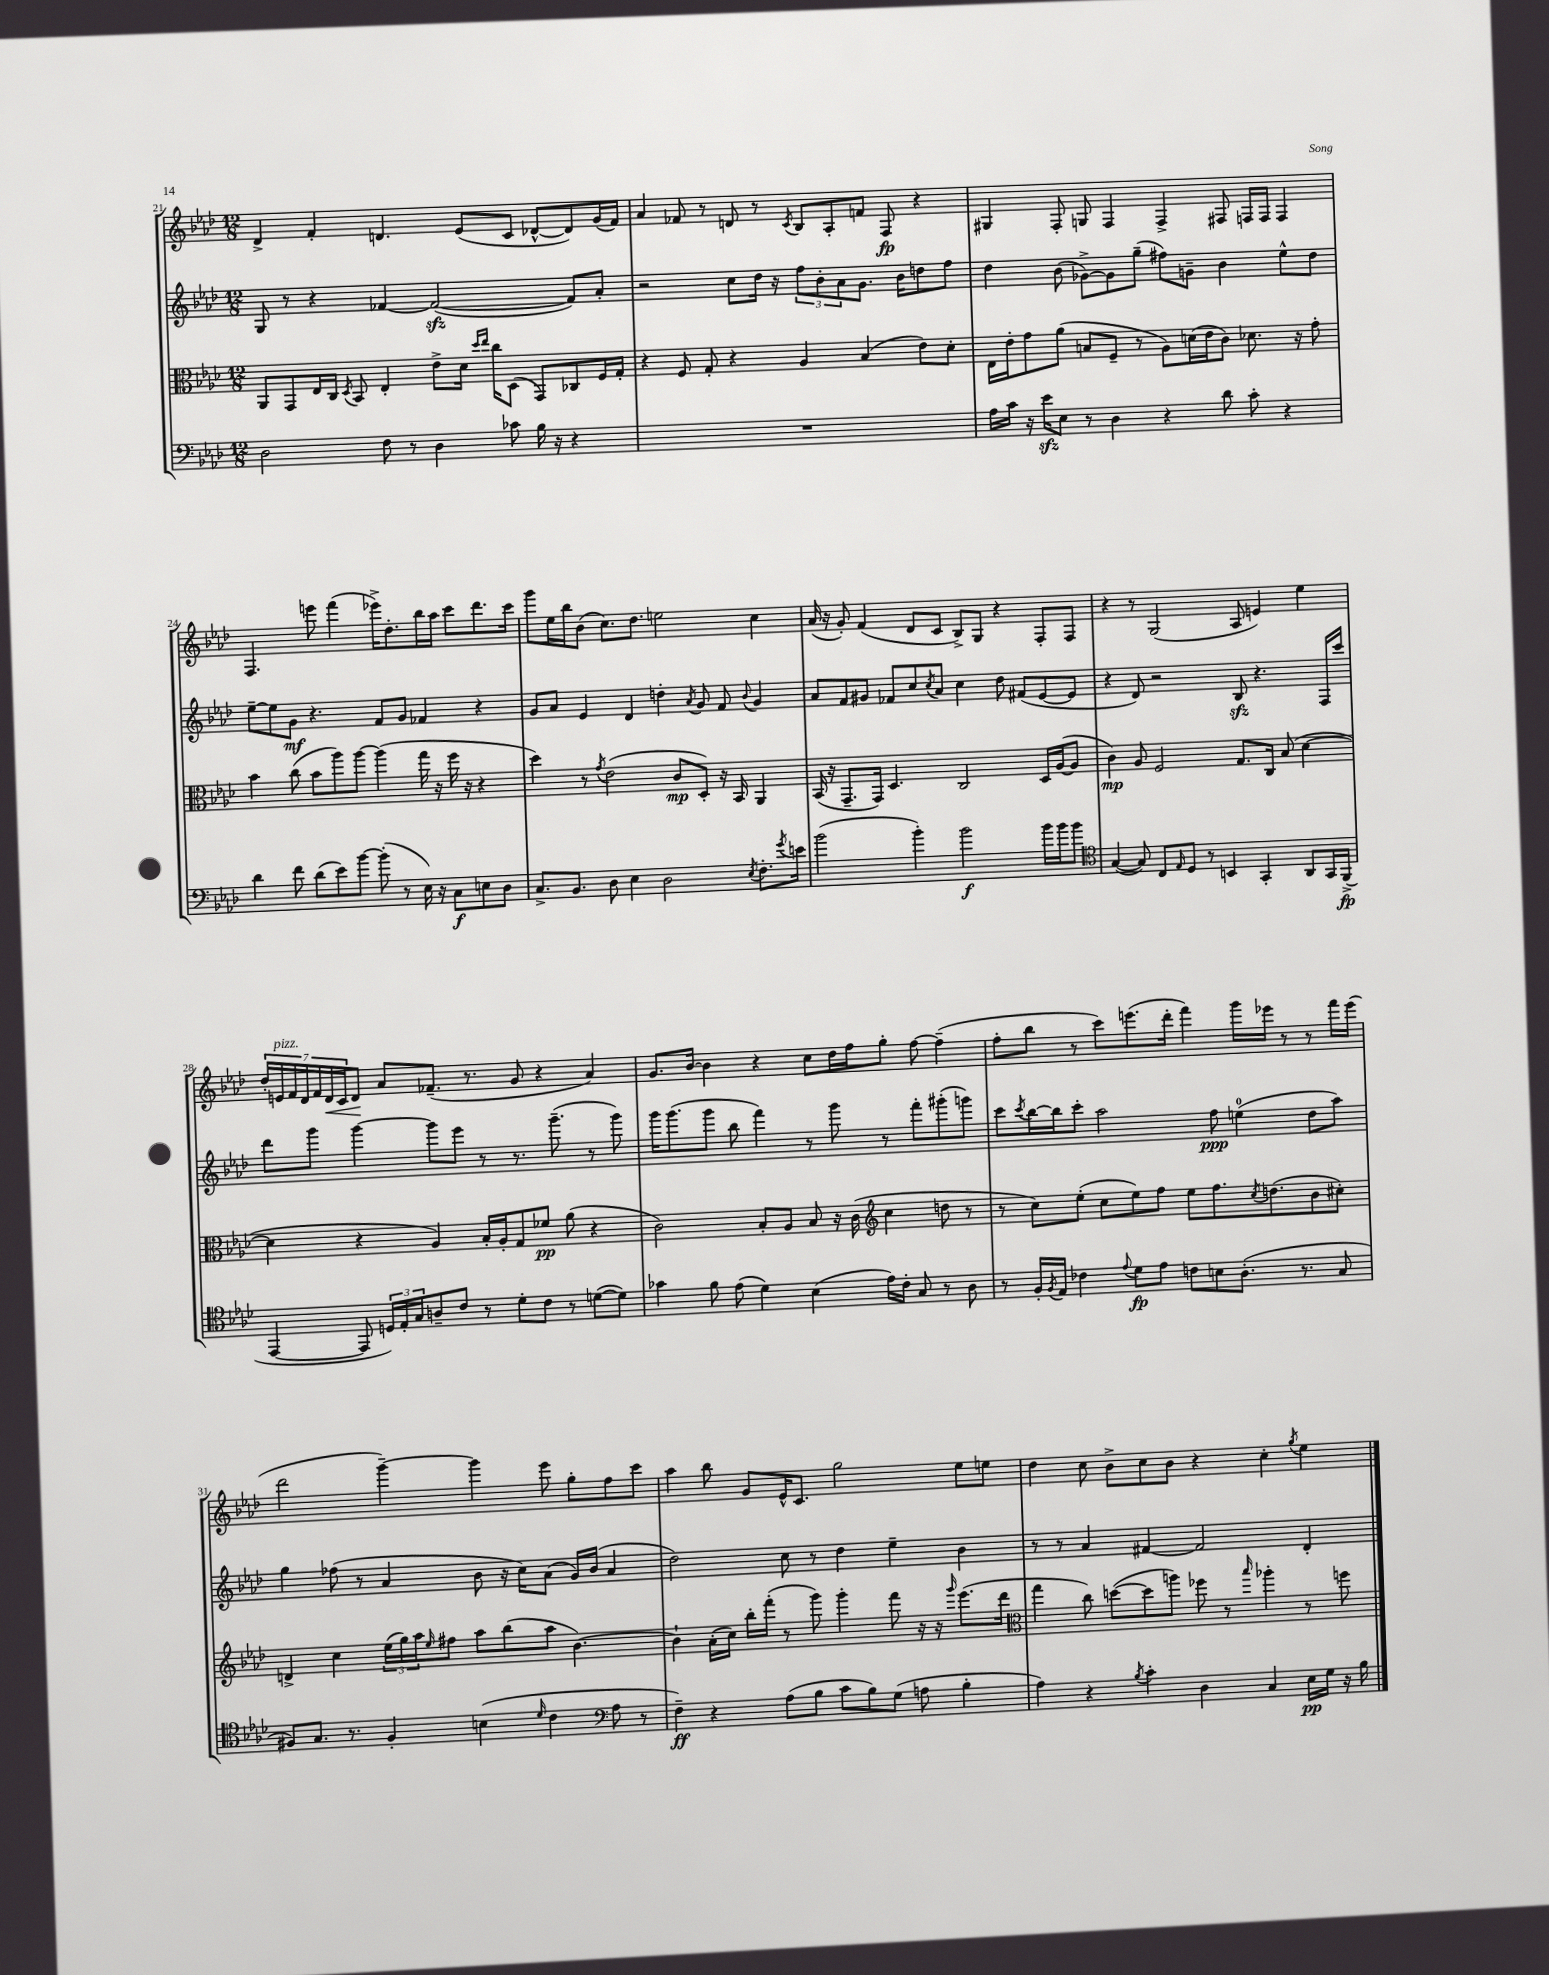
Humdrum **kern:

**kern	**dynam	**kern	**dynam	**kern	**dynam	**kern	**dynam
*part4	*part4	*part3	*part3	*part2	*part2	*part1	*part1
*staff4	*staff4	*staff3	*staff3	*staff2	*staff2	*staff1	*staff1
*clefF4	*	*clefC3	*	*clefG2	*	*clefG2	*
*k[b-e-a-d-]	*	*k[b-e-a-d-]	*	*k[b-e-a-d-]	*	*k[b-e-a-d-]	*
*M12/8	*	*M12/8	*	*M12/8	*	*M12/8	*
=21	=21	=21	=21	=21	=21	=21	=21
2D-\	.	8AA-/L	.	8G/	.	4d-^/	.
.	.	8GG/	.	8r	.	.	.
.	.	16E-/L	.	4r	.	4f'/	.
.	.	16C/JJ	.	.	.	.	.
.	.	8qD-/	.	.	.	.	.
.	.	8BB-/	.	.	.	.	.
8F\	.	4E-'/	.	[4f-X/	.	4.dn/	.
8r	.	.	.	.	.	.	.
4D-\	.	8e-^\L	.	(2f-zz/_	.	.	.
.	.	16d-\Jk	.	.	.	(8e-/L	.
.	.	16qqdd-/LL	.	.	.	.	.
.	.	16qqee-/JJ	.	.	.	.	.
.	.	16cc\KL	.	.	.	.	.
8c-X\	.	(8D-\J	.	.	.	8c/J	.
16B-\	.	8GG/L)	.	.	.	[8d-X^^/L	.
16r	.	.	.	.	.	.	.
4r	.	8C-X/	.	8f-/L])	.	8d-/])	.
.	.	16F/L	.	8a-'/J	.	(16g/L	.
.	.	16G'/JJ	.	.	.	16f/JJ)	.
=22	=22	=22	=22	=22	=22	=22	=22
1.r	.	4r	.	2r	.	4a-/	.
.	.	8F/	.	.	.	8f-X/	.
.	.	8G'/	.	.	.	8r	.
.	.	4r	.	8cc\L	.	8dn/	.
.	.	.	.	16dd-\Jk	.	8r	.
.	.	.	.	16r	.	.	.
.	.	.	.	.	.	8qc/	.
.	.	4A-/	.	12ff\L	.	8B-/L	.
.	.	.	.	12b-'\	.	.	.
.	.	.	.	.	.	8A-'/	.
.	.	.	.	12a-\	.	.	.
.	.	(4B-/	.	8.g\J	.	8fn/J	.
.	.	.	.	.	.	8F/	fp
.	.	.	.	16b-\KL	.	.	.
.	.	8e-\L)	.	8ddn\	.	4r	.
.	.	8d-'\J	.	8ff\J	.	.	.
=23	=23	=23	=23	=23	=23	=23	=23
16A-\LL	.	16E-\LL	.	4dd-\	.	4G#X/	.
16c\JJ	.	16e-'\J	.	.	.	.	.
16r	.	8g\	.	.	.	.	.
16e-zz\KL	.	.	.	.	.	.	.
8E-\J	.	(8a-\J	.	(8b-\	.	8F'/	.
8r	.	8Bn/L	.	[8g-X^\L)	.	8Gn/	.
4D-\	.	8F~/J	.	8g-\]	.	4F/	.
.	.	8r	.	(8gg~\J	.	.	.
4r	.	8A-\L)	.	8ff#X\L)	.	4F^/	.
.	.	(16dn\L	.	8gn~\J	.	.	.
.	.	16e-\J	.	.	.	.	.
8d-\	.	8c\J)	.	4b-\	.	8F#X/	.
8c'\	.	8.d-X\	.	.	.	16Fn/LL	.
.	.	.	.	.	.	16F/JJ	.
4r	.	.	.	8ee-^^\L	.	4F/	.
.	.	16r	.	.	.	.	.
.	.	8g'\	.	8dd-\J	.	.	.
!!LO:LB:g=z
=24	=24	=24	=24	=24	=24	=24	=24
4d-\	.	4b-\	.	[8ee-~\L	.	4.F/	.
.	.	.	.	8ee-\]	.	.	.
8f\	.	(8cc\	.	8g\J	mf	.	.
(8d-\L	.	8b-\L	.	4.r	.	8eeen\	.
8e-\)	.	8aa-\)	.	.	.	(4fff\	.
[8b-\J	.	[8aa-\J	.	.	.	.	.
(8b-'\]	.	(4aa-\]	.	8f/L	.	16eee-X^\KL)	.
.	.	.	.	.	.	8.dd-'\	.
8r	.	.	.	8g/J	.	.	.
16E-\)	.	16gg\	.	4f-X/	.	16bb-\L	.
16r	.	16r	.	.	.	16aa-\JJ	.
8C\L	f	16ff\	.	.	.	8ccc\L	.
.	.	16r	.	.	.	.	.
8En\	.	4r	.	4r	.	8.ddd-\	.
8D-\J	.	.	.	.	.	.	.
.	.	.	.	.	.	16ccc\Jk	.
=25	=25	=25	=25	=25	=25	=25	=25
8.C^/L	.	4dd-\)	.	8g/L	.	8ggg\L	.
.	.	.	.	8a-/J	.	16ee-\L	.
8.BB-/J	.	.	.	.	.	16bb-\J	.
.	.	8r	.	4e-/	.	(8b-\J	.
.	.	8qg/	.	.	.	.	.
8D-\	.	(2e-\	.	.	.	8.cc\L)	.
4E-\	.	.	.	4d-/	.	.	.
.	.	.	.	.	.	8.dd-\J	.
2D-\	.	.	.	4ddn'\	.	2een\	.
.	.	8c/L	mp	.	.	.	.
.	.	.	.	8qa-/	.	.	.
.	.	8D-'/J)	.	8g/	.	.	.
.	.	16r	.	8f/	.	.	.
.	.	16BB-/	.	.	.	.	.
8qE-/	.	.	.	8qqb-/	.	.	.
8.F'\L	.	4AA-/	.	4g/	.	4cc\	.
8qg/	.	.	.	.	.	.	.
16en\Jk	.	.	.	.	.	.	.
=26	=26	=26	=26	=26	=26	=26	=26
(2b-\	.	(16BB-/	.	8a-/L	.	(16a-/	.
.	.	16r	.	.	.	16r	.
.	.	8.GG~/L	.	8f/	.	8g'/)	.
.	.	.	.	8g#X/J	.	(4f/	.
.	.	16GG/Jk)	.	.	.	.	.
.	.	4.D-/	.	8f-X/L	.	.	.
4b-'\)	.	.	.	8cc/	.	8d-/L	.
.	.	.	.	8qcc/	.	.	.
.	.	.	.	8a-/J	.	8c/J	.
2b-\	f	2C/	.	4cc\	.	8B-^/L)	.
.	.	.	.	.	.	8G/J	.
.	.	.	.	8dd-\	.	4r	.
.	.	.	.	(8f#X/L	.	.	.
16b-\LL	.	16D-/LL	.	[8e-/	.	8F'/L	.
16b-\J	.	([16A-/J	.	.	.	.	.
8b-\J	.	8A-/J]	.	8e-/J]	.	8F/J	.
=27	=27	=27	=27	=27	=27	=27	=27
*clefC4	*	*	*	*	*	*	*
([4G/	.	4c\)	mp	4r	.	4r	.
8G/])	.	8A-/	.	8d-/)	.	8r	.
8C/L	.	2F/	.	2r	.	(2G/	.
16qqE-/	.	.	.	.	.	.	.
8D-/J	.	.	.	.	.	.	.
8r	.	.	.	.	.	.	.
4BBn/	.	.	.	.	.	.	.
.	.	8.G/L	.	8B-zz/	.	8A-/	.
4GG'/	.	.	.	4.r	.	4en/)	.
.	.	16C/Jk	.	.	.	.	.
.	.	(8B-/	.	.	.	.	.
8AA-/L	.	[4d-\	.	.	.	4ee-\	.
16GG/L	.	.	.	16F/LL	.	.	.
(16FF^/JJ	fp	.	.	16ccc/JJ	.	.	.
!!LO:LB:g=z
=28	=28	=28	=28	=28	=28	=28	=28
[4EE-/	.	4d-\]	.	8ddd-\L	.	28dd-'/LL	.
!	!	!	!	!	!	!LO:TX:a:i:t=pizz.	!
.	.	.	.	.	.	28en/	.
.	.	.	.	.	.	28f/	.
.	.	.	.	.	.	28d-/	.
.	.	.	.	8ggg\J	.	.	.
.	.	.	.	.	.	28f/	.
!	!	!	!	!	!	!	!LO:HP:b
.	.	.	.	.	.	28d-/	<
.	.	.	.	.	.	28c/J	.
8EE-/]	.	4r	.	[4ggg\	.	8d-/J	.
24Dn/LL)	.	.	.	.	.	8a-/L	[
24E-'/	.	.	.	.	.	.	.
24G/J	.	.	.	.	.	.	.
8An~/	.	4A-/)	.	8ggg\L]	.	(8.f-X~/J	.
8c/J	.	.	.	8eee-\J	.	.	.
.	.	.	.	.	.	8.r	.
8r	.	16B-'/LL	.	8r	.	.	.
.	.	16A-'/J	.	.	.	.	.
8d-'\L	.	8G/	.	8.r	.	8g/	.
8c\J	.	8f-X/J	pp	.	.	4r	.
.	.	.	.	(8.ggg~\	.	.	.
8r	.	(8a-\	.	.	.	.	.
([8dn\L	.	4r	.	8r	.	4a-/)	.
8d\J])	.	.	.	8ggg\)	.	.	.
=29	=29	=29	=29	=29	=29	=29	=29
4g-X\	.	2c\)	.	16ggg\KL	.	8.g/L	.
.	.	.	.	(8.ggg\	.	.	.
.	.	.	.	.	.	[16b-/Jk	.
8f\	.	.	.	8ggg\J	.	4b-\]	.
(8e-\	.	.	.	8bb-\	.	.	.
4d-\)	.	8B-'/L	.	4fff\)	.	4r	.
.	.	8A-/J	.	.	.	.	.
(4B-\	.	8B-/	.	8r	.	8cc\L	.
.	.	16r	.	8ggg\	.	16dd-\L	.
.	.	(16c\	.	.	.	16ff\J	.
*	*	*clefG2	*	*	*	*	*
16e-\LL)	.	4cc\	.	8r	.	8gg'\J	.
16c'\JJ	.	.	.	.	.	.	.
8G/	.	.	.	8fff'\L	.	[8ff\	.
8r	.	8ddn\	.	(8ggg#X'\	.	(4ff~\]	.
8A-\	.	8r	.	8gggn\J)	.	.	.
=30	=30	=30	=30	=30	=30	=30	=30
8r	.	8r	.	8ccc\L	.	8ff'\L	.
.	.	.	.	8qccc/	.	.	.
16F'/LL	.	8cc\L)	.	[16bb-\L	.	8bb-\J	.
8qF/	.	.	.	.	.	.	.
16E-/JJ	.	.	.	16bb-\J]	.	.	.
4c-X\	.	(8ee-'\J	.	8ccc'\J	.	8r	.
.	.	8cc\L	.	2aa-\	.	8ccc\L)	.
8qqe-/	.	.	.	.	.	.	.
8d-\L	fp	8ee-\)	.	.	.	(8.eeen\	.
8e-\J	.	8ff\J	.	.	.	.	.
.	.	.	.	.	.	16ddd-'\Jk	.
8cn\L	.	8ee-\L	.	.	.	4fff\)	.
8Bn\	.	8.ff\	.	8ff\	ppp	.	.
(8.A-'\J	.	.	.	(4een\	.	16ggg\LL	.
.	.	8qcc/	.	.	.	.	.
.	.	(8.ddn\	.	.	.	16eee-X\JJ	.
.	.	.	.	.	.	8r	.
8.r	.	.	.	.	.	.	.
.	.	8b-\	.	8dd-\L	.	8r	.
8G/	.	8cc#X'\J)	.	8aa-\J)	.	16fff\LL	.
.	.	.	.	.	.	(16eee-\JJ	.
!!LO:LB:g=z
=31	=31	=31	=31	=31	=31	=31	=31
8F#X/L)	.	4dn^/	.	4gg\	.	2ddd-\	.
8.G/J	.	.	.	.	.	.	.
.	.	4cc\	.	(8ff-X\	.	.	.
8.r	.	.	.	.	.	.	.
.	.	.	.	8r	.	.	.
4F#'/	.	(24ee-\LL	.	4a-/	.	[4ggg~\)	.
.	.	24gg\)	.	.	.	.	.
.	.	24aa-\J	.	.	.	.	.
.	.	16qqee-/	.	.	.	.	.
.	.	8ff#X\J	.	.	.	.	.
(4Bn\	.	8aa-\L	.	8b-\	.	4ggg\]	.
.	.	(8bb-\	.	16r	.	.	.
.	.	.	.	16cc\KL)	.	.	.
16qqd-/	.	.	.	.	.	.	.
4c\	.	8aa-\J	.	(8a-\J	.	8eee-\	.
.	.	[4.b-\)	.	16g/LL)	.	8gg'\L	.
.	.	.	.	(16b-/JJ	.	.	.
*clefF4	*	*	*	*	*	*	*
8A-\	.	.	.	4a-/	.	8ff\	.
8r	.	.	.	.	.	8ccc\J	.
=32	=32	=32	=32	=32	=32	=32	=32
4F~\)	ff	4b-`\]	.	2dd-\)	.	4aa-\	.
4r	.	(16a-'\LL	.	.	.	8bb-\	.
.	.	16cc\JJ)	.	.	.	.	.
.	.	16bb-'\LL	.	.	.	8g/L	.
.	.	(16fff'\JJ	.	.	.	.	.
(8A-\L	.	8r	.	8cc\	.	16e-^^/K	.
.	.	.	.	.	.	8.c/J	.
8B-\J	.	8ggg\)	.	8r	.	.	.
8c\L	.	4ggg'\	.	4dd-\	.	2gg\	.
8B-\)	.	.	.	.	.	.	.
(8G\J	.	8fff\	.	4ee-~\	.	.	.
8An\	.	16r	.	.	.	.	.
.	.	16r	.	.	.	.	.
.	.	16qqggg/	.	.	.	.	.
4B-'\	.	(8.eee-\L	.	4b-\	.	8ee-\L	.
.	.	.	.	.	.	8een\J	.
.	.	16ddd-\Jk	.	.	.	.	.
=33	=33	=33	=33	=33	=33	=33	=33
*	*	*clefC3	*	*	*	*	*
4A-\)	.	4gg\	.	8r	.	4dd-\	.
.	.	.	.	8r	.	.	.
4r	.	8cc\)	.	4a-/	.	8cc\	.
.	.	([8ddn\L	.	.	.	8b-^\L	.
8qB-/	.	.	.	.	.	.	.
4c'\	.	8dd\]	.	[4f#X/	.	8cc\	.
.	.	8aan\J)	.	.	.	8b-\J	.
4D-\	.	8ff-X\	.	2f#/]	.	4r	.
.	.	8r	.	.	.	.	.
.	.	16qqbb-/	.	.	.	.	.
4C/	.	4aa-X'\	.	.	.	4cc'\	.
.	.	.	.	.	.	8qgg/	.
16E-\LL	pp	8r	.	4d-'/	.	4ee-\	.
16G\JJ	.	.	.	.	.	.	.
16r	.	8ffn\	.	.	.	.	.
16B-\	.	.	.	.	.	.	.
==	==	==	==	==	==	==	==
*-	*-	*-	*-	*-	*-	*-	*-
